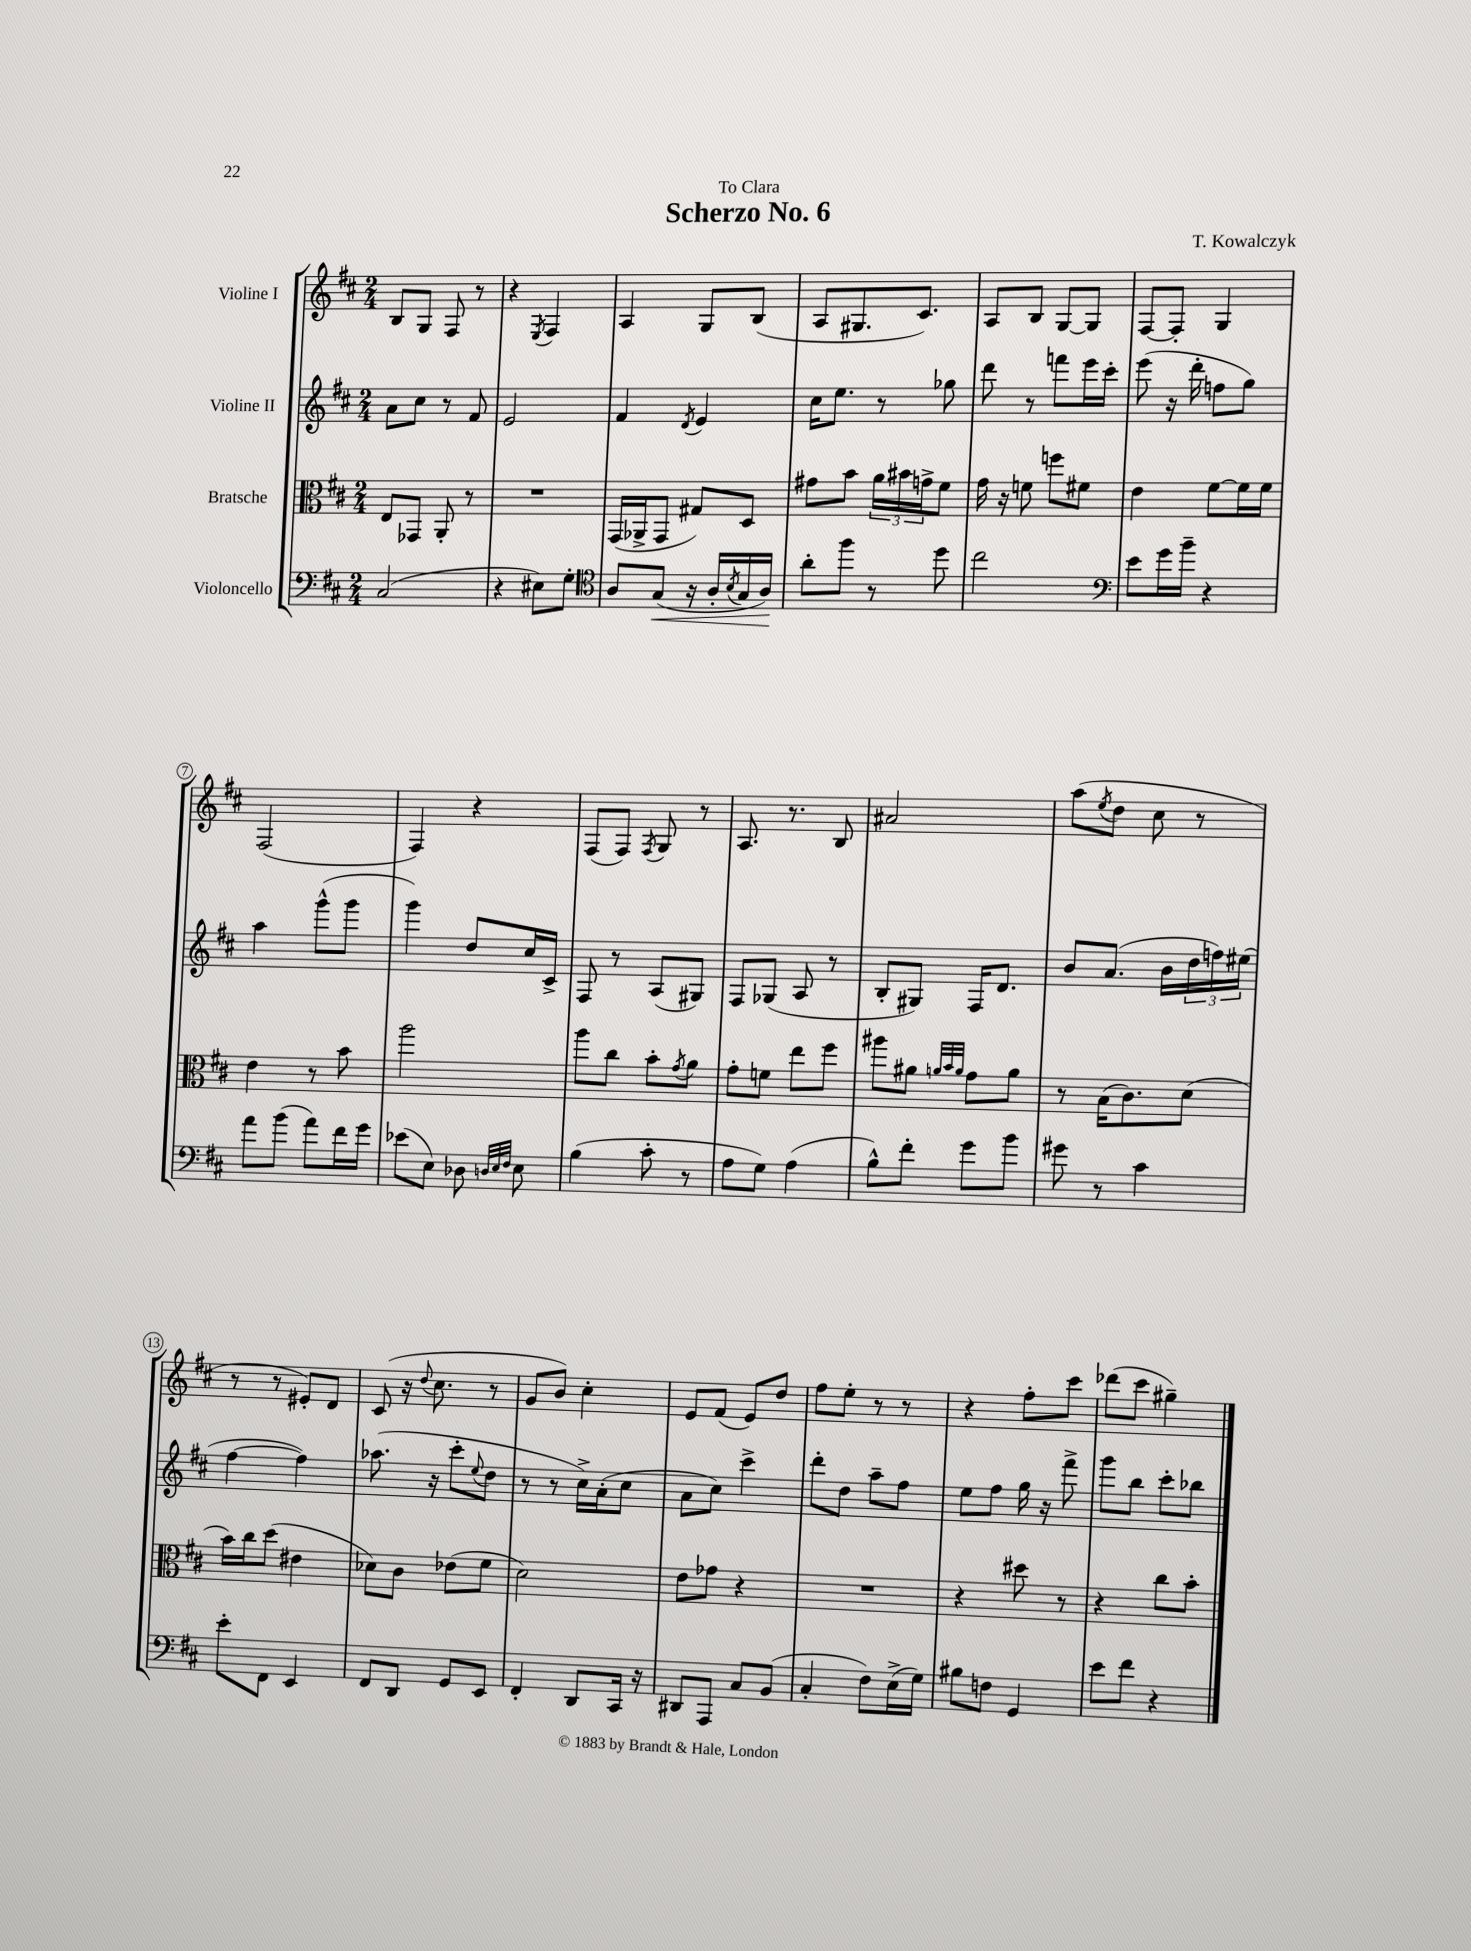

**kern	**dynam	**kern	**kern	**kern
*part4	*part4	*part3	*part2	*part1
*staff4	*staff4	*staff3	*staff2	*staff1
*I"Violoncello	*	*I"Bratsche	*I"Violine II	*I"Violine I
*clefF4	*	*clefC3	*clefG2	*clefG2
*k[f#c#]	*	*k[f#c#]	*k[f#c#]	*k[f#c#]
*M2/4	*	*M2/4	*M2/4	*M2/4
=1	=1	=1	=1	=1
(2C#/	.	8E/L	8a\L	8B/L
.	.	8GG-X/J	8cc#\J	8G/J
.	.	8AA'/	8r	8F#/
.	.	8r	8f#/	8r
=2	=2	=2	=2	=2
4r	.	2r	2e/	4r
.	.	.	.	8qE/
8E#X\L)	.	.	.	4F#/
8G'\J	.	.	.	.
=3	=3	=3	=3	=3
*clefC4	*	*	*	*
8A/L	.	(16GG/LL	4f#/	4A/
.	.	16AA-X^/J	.	.
!	!LO:HP:b	!	!	!
(8G/J	<	8GG/J	.	.
.	.	.	8qd/	.
16r	.	8G#X/L)	4e/	8G/L
16A'/LL	.	.	.	.
8qB/	.	.	.	.
16G/	.	8D/J	.	(8B/J
16A/JJ)	.	.	.	.
.	[	.	.	.
=4	=4	=4	=4	=4
8a'\L	.	8g#X\L	16cc#\KL	8A/L
.	.	.	8.ee\J	.
8ff#\J	.	8b\J	.	8.G#X/
8r	.	24a\LL	8r	.
.	.	24b#X\	.	.
.	.	.	.	8.c#/J)
.	.	24gn^\J	.	.
8dd\	.	8f#\J	8gg-X\	.
=5	=5	=5	=5	=5
2cc#\	.	16g\	8ddd\	8A/L
.	.	16r	.	.
.	.	8fn\	8r	8B/J
.	.	8ffn\L	8fffn\L	[8G/L
.	.	8f#X\J	16eee\L	8G/J]
.	.	.	16ccc#'\JJ	.
=6	=6	=6	=6	=6
*clefF4	*	*	*	*
8e\L	.	4e\	(8eee\	[8F#/L
16g\L	.	.	16r	8F#'/J]
16b~\JJ	.	.	16ddd'\	.
4r	.	[8f#\L	8ffn\L	4G/
.	.	16f#\L]	8gg\J)	.
.	.	16f#\JJ	.	.
!!LO:LB:g=z
=7	=7	=7	=7	=7
8a\L	.	4e\	4aa\	(2F#/
(8b\J	.	.	.	.
8a\L)	.	8r	(8ggg^^\L	.
16f#\L	.	8b\	8ggg\J	.
16g\JJ	.	.	.	.
=8	=8	=8	=8	=8
(8e-X\L	.	2aa\	4ggg\)	4F#/)
8E\J)	.	.	.	.
8D-X\	.	.	8dd/L	4r
32qqDn/LLL	.	.	.	.
32qqE/	.	.	.	.
32qqF#/JJJ	.	.	.	.
8E\	.	.	16cc#/L	.
.	.	.	16c#^/JJ	.
=9	=9	=9	=9	=9
(4B\	.	8aa\L	8F#/	(8F#/L
.	.	8cc#\J	8r	8F#/J)
.	.	.	.	8qF#/
8c#'\	.	8b'\L	(8A/L	8G/
.	.	8qg/	.	.
8r	.	8a\J	8G#X/J)	8r
=10	=10	=10	=10	=10
8A\L	.	8g'\L	8F#/L	8.A/
8G\J)	.	8fn\J	(8G-X/J	.
.	.	.	.	8.r
(4A\	.	8ee\L	8A/	.
.	.	8ff#\J	8r	8B/
=11	=11	=11	=11	=11
8B^^\L)	.	8aa#X\L	8B'/L	2a#X/
8f#'\J	.	8a#X\J	8G#X/J)	.
.	.	32qqan/LLL	.	.
.	.	32qqb/	.	.
.	.	32qqa/JJJ	.	.
8g\L	.	8g\L	16F#/KL	.
.	.	.	8.d/J	.
8b\J	.	8a\J	.	.
=12	=12	=12	=12	=12
8g#X\	.	8r	8b/L	(8aa\L
.	.	.	.	8qee/
8r	.	(16B\KL	(8.a/J	8dd\J
.	.	8.c#\)	.	.
4c#\	.	.	.	8cc#\
.	.	.	16b\LL	.
.	.	(8d\J	24dd\	8r
.	.	.	24ffn\)	.
.	.	.	(24ee#X\JJ	.
!!LO:LB:g=z
=13	=13	=13	=13	=13
8e'\L	.	16b\LL)	[4ff#\	8r
.	.	16cc#\J	.	.
8FF#\J	.	(8dd\J	.	8r
4EE/	.	4e#X\	4ff#\])	8e#X'/L)
.	.	.	.	8d/J
=14	=14	=14	=14	=14
8FF#/L	.	8d-X\L)	(8.aa-X\	(8c#/
8DD/J	.	8c#\J	.	16r
.	.	.	.	8qqdd/
.	.	.	16r	8.cc#\
8GG/L	.	(8e-X\L	8ccc#'\L	.
.	.	.	8qqee/	.
8EE/J	.	8f#\J	8dd\J	8r
=15	=15	=15	=15	=15
4FF#'/	.	2d\)	8r	8g/L
.	.	.	8r	8b/J)
8DD/L	.	.	16cc#^\LL)	4cc#'\
.	.	.	(16a'\J	.
16CC#/Jk	.	.	8cc#\J	.
16r	.	.	.	.
=16	=16	=16	=16	=16
8DD#X/L	.	8e\L	8a\L	8e/L
8AAA/J	.	8g-X\J	8cc#\J)	(8f#/J
8C#/L	.	4r	4ccc#^\	8e/L)
(8BB/J	.	.	.	8dd/J
=17	=17	=17	=17	=17
4C#'/	.	2r	8ddd'\L	8ff#\L
.	.	.	8dd\J	8ee'\J
8F#\L)	.	.	8aa~\L	8r
(16E^\L	.	.	8ff#\J	8r
16G\JJ)	.	.	.	.
=18	=18	=18	=18	=18
8B#X\L	.	4r	8ee\L	4r
8Fn\J	.	.	8ff#\J	.
4GG/	.	8dd#X\	16gg\	8ff#'\L
.	.	.	16r	.
.	.	8r	8fff#^\	8ccc#\J
=19	=19	=19	=19	=19
8e\L	.	4r	8ggg\L	(8ddd-X\L
8f#\J	.	.	8bb\J	8ccc#\J
4r	.	8cc#\L	8ccc#'\L	4gg#X~\)
.	.	8b'\J	8bb-X\J	.
==	==	==	==	==
*-	*-	*-	*-	*-
